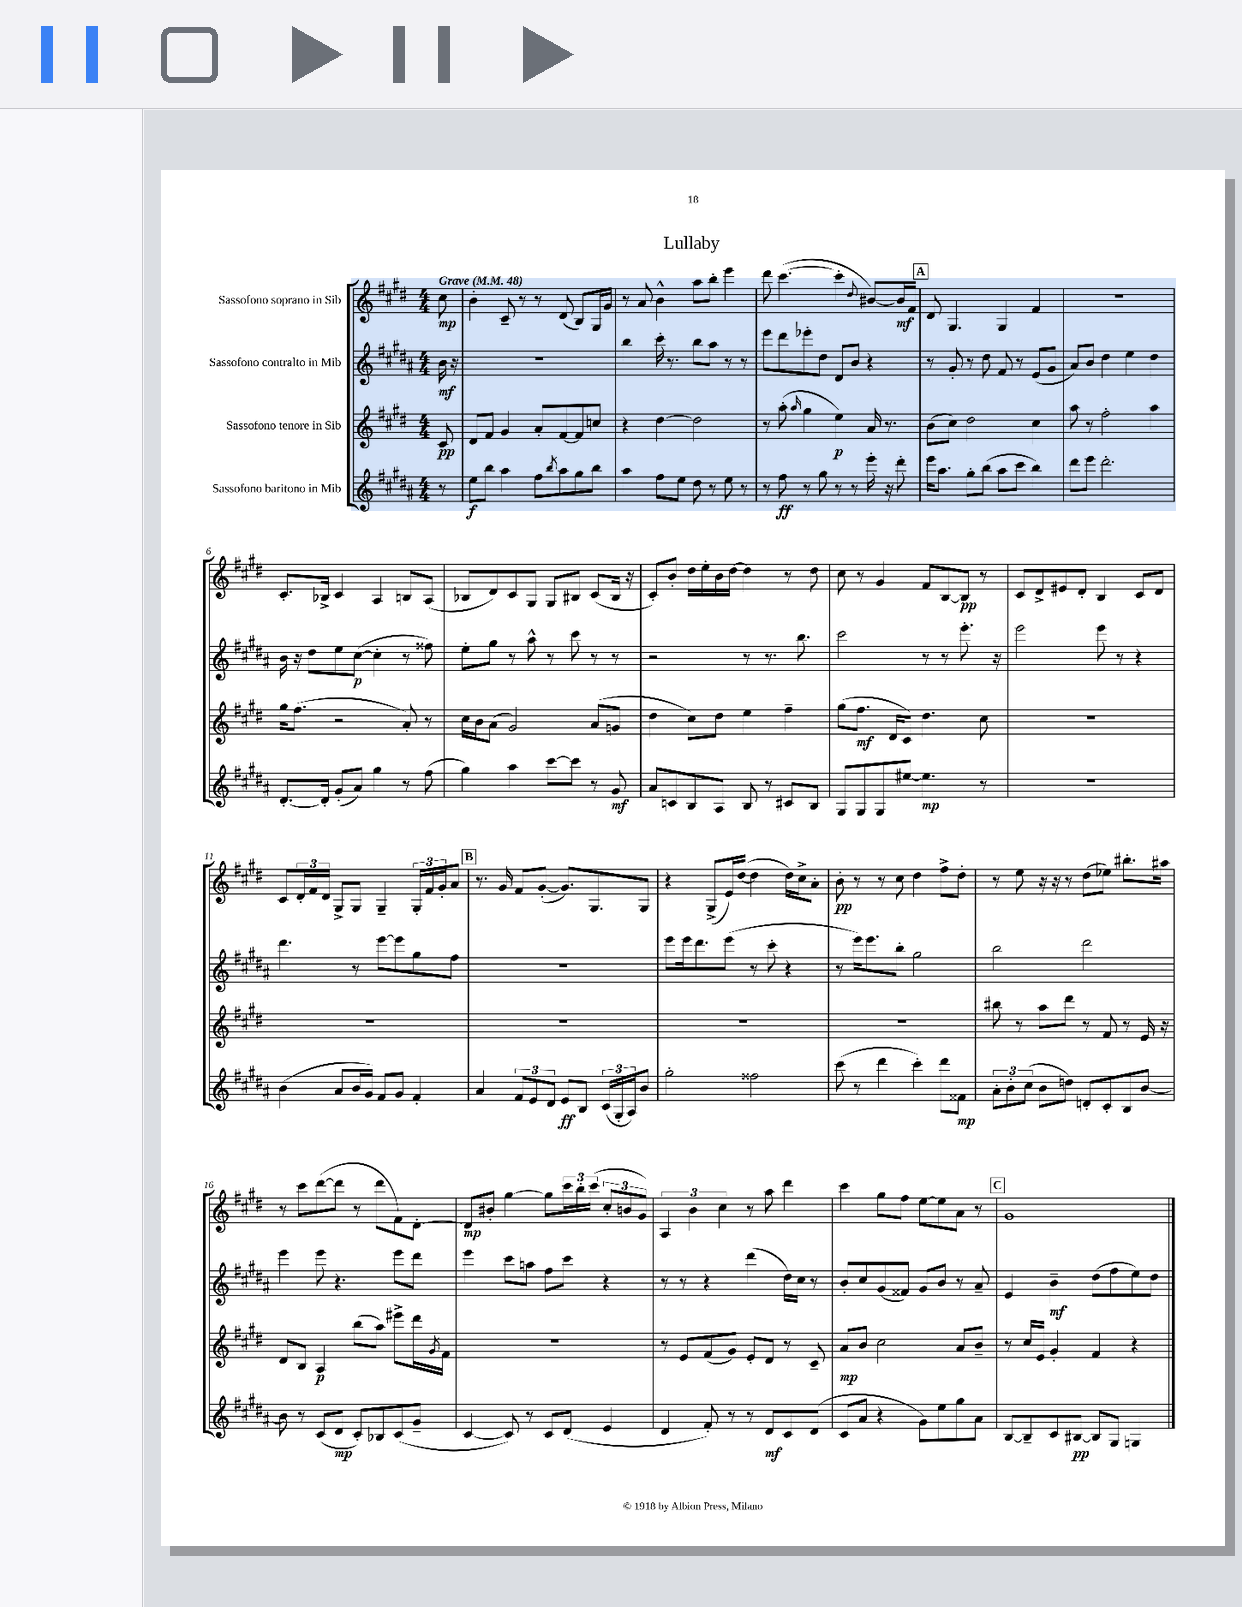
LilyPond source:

\header { title = "Lullaby" }
<<
\new StaffGroup <<
\new Staff = "s0" \with { instrumentName = "Sassofono soprano in Sib" } {
    \clef treble \key e \major \numericTimeSignature \time 4/4 \partial 8 \tempo "Grave" 4 = 48
    cis''8\mp |
    b'4-. cis'8-- r8 r8 dis'8( b8) gis16 gis'16 |
    r8 a'8 b'4-^ a''8 b''8-. e'''4 |
    dis'''8 cis'''4.~( cis'''4-. \appoggiatura { dis''8 } bis'8~) bis'16\mf fis'16 |
    \mark \markup { \box "A" } dis'8 gis4. gis4 fis'4 |
    R1 |
    cis'8.-. bes16-> cis'4 a4 b8 a8( |
    bes8 dis'8) cis'8 gis8 gis8 bis8 cis'8( bis16 r16 |
    cis'8-.) b'8-. dis''16 e''16-. b'16 dis''16~ dis''4 r8 dis''8 |
    cis''8 r8 gis'4 fis'8 b8~ b8\pp r8 |
    cis'8 dis'8-> eis'8 dis'8-. b4 cis'8 dis'8 |
    cis'8 \tuplet 3/2 { dis'16-. fis'16 dis'16 } gis8-> gis8 gis4-- \tuplet 3/2 { gis16-. fis'16 gis'16-. } a'8 |
    \mark \markup { \box "B" } r8. gis'16 fis'8 gis'8~-.( gis'8.) gis8. gis8 |
    r4 gis8->( e'16) dis''16~( dis''4 dis''16) cis''16-> a'8-. |
    b'8-.\pp r8 r8 cis''8 dis''4 fis''8-> dis''8-. |
    r8 e''8 r16 r16 r8 dis''8( ees''8) bis''8.-. ais''16 |
    r8 cis'''8 dis'''8~( dis'''8 r8 dis'''8 fis'8) dis'8~-. |
    dis'8\mp bis'8-. gis''4~ gis''8 \tuplet 3/2 { cis'''16 b''16-. cis'''16( } \tuplet 3/2 { cis''8-. b'8 gis'8) } |
    \tuplet 3/2 { a4 b'4 cis''4 } r8 a''8 dis'''4 |
    cis'''4 gis''8 fis''8 e''8~ e''8 a'8 r8 |
    \mark \markup { \box "C" } gis'1 \bar "|." |
}
\new Staff = "s1" \with { instrumentName = "Sassofono contralto in Mib" } {
    \clef treble \key b \major \numericTimeSignature \time 4/4 \partial 8
    b'16\mf r16 |
    R1 |
    b''4 cis'''16-. r8. b''8 ais''8 r8 r8 |
    e'''8 dis'''8 ees'''8-. dis''8 dis'8 b'8 r4 |
    \mark \markup { \box "A" } r8 gis'8-. r8 dis''8 fis'8 r8 e'8( gis'8 |
    ais'8) b'8 dis''4 e''4 dis''4 |
    b'16 r16 dis''8 e''8 cis''8~\p( cis''4-. r8 fisis''8) |
    e''8-. gis''8 r8 ais''8-^ r8 cis'''8 r8 r8 |
    r2 r8 r8. b''8. |
    cis'''2 r8 r8 e'''8.-. r16 |
    e'''2 e'''8 r8 r4 |
    dis'''4. r8 e'''8~ e'''8 gis''8 fis''8 |
    \mark \markup { \box "B" } r1 |
    e'''8 e'''16 dis'''8. e'''8( r8 cis'''8-. r4 |
    r8 e'''16) e'''8. b''8-. gis''2 |
    b''2 dis'''2 |
    e'''4 e'''8 r4. e'''8 dis'''8 |
    e'''4 cis'''8 a''8 fis''8 cis'''8 r4 |
    r8 r8 r4 dis'''4( dis''16) cis''16 r8 |
    b'8-. cis''8 gis'8( fisis'8) gis'8 b'8 r8 ais'8-- |
    \mark \markup { \box "C" } e'4 b'4--\mf dis''8( fis''8 e''8) dis''8 \bar "|." |
}
\new Staff = "s2" \with { instrumentName = "Sassofono tenore in Sib" } {
    \clef treble \key e \major \numericTimeSignature \time 4/4 \partial 8
    cis'8\pp |
    dis'8 fis'8 gis'4 a'8-. fis'8~ fis'8 c''8 |
    r4 dis''4~ dis''2 |
    r8 a''8-.( \grace { a''16 } gis''4 e''4\p) a'16 r8. |
    \mark \markup { \box "A" } b'8( cis''8) dis''2 cis''4 |
    a''8 r8 fis''2-. a''4 |
    gis''16 fis''8.( r2 a'8-.) r8 |
    cis''16 b'16 a'8( gis'2) a'8( g'8 |
    dis''4 cis''8) dis''8 e''4 fis''4-- |
    gis''8( fis''8.\mf dis'16 cis'8) dis''4. cis''8 |
    R1 |
    R1 |
    \mark \markup { \box "B" } R1 |
    R1 |
    R1 |
    bis''8 r8 a''8 dis'''8 r8 fis'8 r8 e'16 r16 |
    dis'8 b8 a4\p b''8( a''8) eis'''8-> dis'''16 \acciaccatura { gis'8 } fis'16 |
    r1 |
    r8 e'8 fis'8( gis'8) e'8-. dis'8 r8 cis'8-- |
    a'8\mp b'8 cis''2 a'8 b'8-- |
    \mark \markup { \box "C" } r8 cis''16 e'16 gis'4-. fis'4 r4 \bar "|." |
}
\new Staff = "s3" \with { instrumentName = "Sassofono baritono in Mib" } {
    \clef treble \key b \major \numericTimeSignature \time 4/4 \partial 8
    r8 |
    e''8\f b''8 ais''4 fis''8 \acciaccatura { b''8 } ais''8 gis''8 b''8 |
    ais''4 fis''8 e''8 dis''8 r8 e''8 r8 |
    r8 fis''8\ff r8 gis''8 r8 r8 e'''16-. r16 dis'''8-. |
    \mark \markup { \box "A" } e'''16 ais''8. gis''8-. b''8( ais''8 cis'''8 b''4) |
    dis'''8 e'''8 dis'''2.-. |
    dis'8.~-. dis'16-. gis'8-.( ais'8) gis''4 r8 fis''8( |
    gis''4) ais''4 cis'''8~ cis'''8 r8 gis'8\mf |
    ais'8 c'8 b8 ais8 b8 r8 cis'8 b8 |
    gis8 gis8 gis8 eis''8~ eis''4.\mp r8 |
    R1 |
    b'4( ais'8 b'16 gis'16) fis'8 gis'8 fis'4-. |
    \mark \markup { \box "B" } ais'4 \tuplet 3/2 { fis'8 e'8 dis'8 } e'8\ff b8 \tuplet 3/2 { cis'16( gis16-. ais16) } b'8 |
    gis''2-. fisis''2 |
    cis'''8( r8 dis'''4 cis'''4-.) dis'''8 fisis'8\mp |
    \tuplet 3/2 { ais'8-. b'8-. cis''8( } b'8 d''8) d'8-. cis'8-. b8 b'8~ |
    b'8 r8 cis'8( dis'8\mp cis'8-.) bes8 cis'8( gis'8-- |
    cis'4~ cis'8) r8 cis'8 dis'8( e'4 |
    dis'4 fis'8-.) r8 r8 dis'8\mf cis'8 dis'8( |
    cis'8 ais'8 r4 gis'8) e''8 gis''8 ais'8 |
    \mark \markup { \box "C" } b8~ b8-- cis'8 bis8~\pp bis8 gis8 g4 \bar "|." |
}
>>
>>
